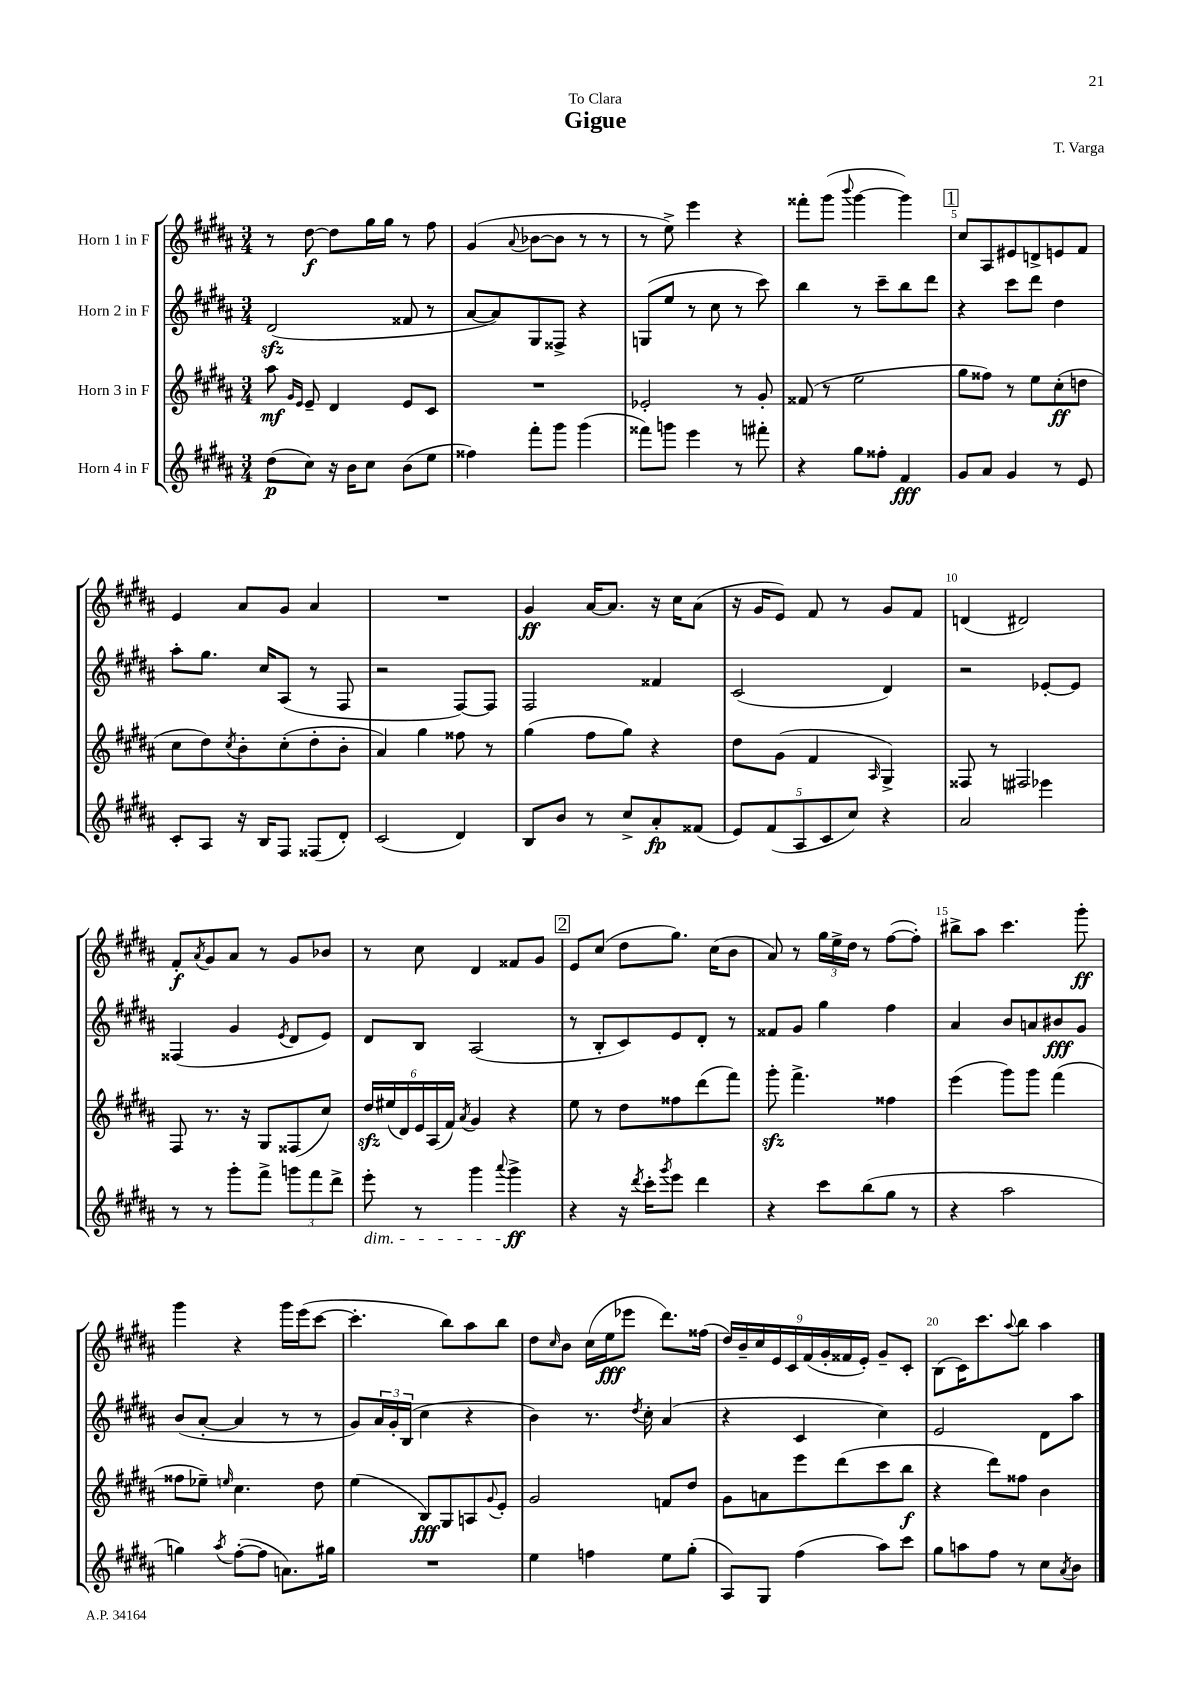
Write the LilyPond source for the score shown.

\header { title = "Gigue" composer = "T. Varga" dedication = "To Clara" }
<<
\new StaffGroup <<
\new Staff = "s0" \with { instrumentName = "Horn 1 in F" } {
    \clef treble \key b \major \numericTimeSignature \time 3/4
    r8 dis''8~\f dis''8 gis''16 gis''16 r8 fis''8 |
    gis'4( \appoggiatura { ais'8 } bes'8~ bes'8 r8 r8 |
    r8 e''8->) e'''4 r4 |
    fisis'''8-. gis'''8( \appoggiatura { b'''8 } gis'''4~ gis'''4) |
    \mark \markup { \box "1" } cis''8 ais8 eis'8 d'8-> e'8 fis'8 |
    e'4 ais'8 gis'8 ais'4 |
    R2. |
    gis'4\ff ais'16~ ais'8. r16 cis''16 ais'8( |
    r16 gis'16 e'8) fis'8 r8 gis'8 fis'8 |
    d'4( dis'2) |
    fis'8-.\f \acciaccatura { ais'8 } gis'8 ais'8 r8 gis'8 bes'8 |
    r8 cis''8 dis'4 fisis'8 gis'8 |
    \mark \markup { \box "2" } e'8 cis''8( dis''8 gis''8.) cis''16( b'8 |
    ais'8) r8 \tuplet 3/2 { gis''16 e''16-> dis''16 } r8 fis''8~( fis''8-.) |
    bis''8-> ais''8 cis'''4. gis'''8-.\ff |
    gis'''4 r4 gis'''16 e'''16( cis'''8~ |
    cis'''4.-. b''8) ais''8 b''8 |
    dis''8 \grace { cis''16 } b'8 cis''16( e''16\fff ees'''8 dis'''8.) fisis''16( |
    \tuplet 9/8 { dis''16) b'16-- cis''16 e'16 cis'16 fis'16( gis'16-. fisis'16 e'16-.) } gis'8-- cis'8-. |
    b8( cis'16) cis'''8. \appoggiatura { ais''8 } b''8 ais''4 \bar "|." |
}
\new Staff = "s1" \with { instrumentName = "Horn 2 in F" } {
    \clef treble \key b \major \numericTimeSignature \time 3/4
    dis'2\sfz( fisis'8 r8 |
    ais'8~ ais'8) gis8 fisis8-> r4 |
    g8( e''8 r8 cis''8 r8 cis'''8) |
    b''4 r8 cis'''8-- b''8 dis'''8 |
    \mark \markup { \box "1" } r4 cis'''8 dis'''8 dis''4 |
    ais''8-. gis''8. cis''16 ais8( r8 fis8 |
    r2 fis8~) fis8 |
    fis2 fisis'4 |
    cis'2( dis'4) |
    r2 ees'8~-. ees'8 |
    fisis4( gis'4 \acciaccatura { e'8 } dis'8 e'8) |
    dis'8 b8 ais2( |
    \mark \markup { \box "2" } r8 b8-. cis'8) e'8 dis'8-. r8 |
    fisis'8 gis'8 gis''4 fis''4 |
    ais'4 b'8 a'8 bis'8\fff gis'8 |
    b'8( ais'8~-. ais'4 r8 r8 |
    gis'8) \tuplet 3/2 { ais'16 gis'16-. b16( } cis''4 r4 |
    b'4) r8. \acciaccatura { dis''8 } cis''16-. ais'4( |
    r4 cis'4 cis''4) |
    e'2 dis'8 ais''8 \bar "|." |
}
\new Staff = "s2" \with { instrumentName = "Horn 3 in F" } {
    \clef treble \key b \major \numericTimeSignature \time 3/4
    ais''8\mf \grace { gis'16 e'16 } e'8-- dis'4 e'8 cis'8 |
    R2. |
    ees'2-. r8 gis'8-. |
    fisis'8( r8 e''2 |
    \mark \markup { \box "1" } gis''8 fisis''8) r8 e''8 cis''8-.\ff( d''8 |
    cis''8 dis''8) \acciaccatura { cis''8 } b'8-. cis''8-.( dis''8-. b'8-. |
    ais'4) gis''4 fisis''8 r8 |
    gis''4( fis''8 gis''8) r4 |
    dis''8 gis'8( fis'4 \grace { ais16 } gis4->) |
    fisis8 r8 fis2 |
    fis8 r8. r16 gis8 fisis8( cis''8) |
    \tuplet 6/4 { dis''16\sfz eis''16( dis'16) e'16 ais16( fis'16) } \acciaccatura { ais'8 } gis'4 r4 |
    \mark \markup { \box "2" } e''8 r8 dis''8 fisis''8 dis'''8( fis'''8) |
    gis'''8-.\sfz fis'''4.-> fisis''4 |
    e'''4( gis'''8) gis'''8 fis'''4( |
    fisis''8 ees''8--) \grace { e''16 } cis''4. dis''8 |
    e''4( b8\fff) gis8 a8 \appoggiatura { gis'8 } e'8-. |
    gis'2 f'8 dis''8 |
    gis'8 a'8 e'''8 dis'''8( cis'''8 b''8\f |
    r4 dis'''8) fisis''8 b'4 \bar "|." |
}
\new Staff = "s3" \with { instrumentName = "Horn 4 in F" } {
    \clef treble \key b \major \numericTimeSignature \time 3/4
    dis''8\p( cis''8) r16 b'16 cis''8 b'8( e''8 |
    fisis''4) fis'''8-. gis'''8 gis'''4( |
    fisis'''8) g'''8 e'''4 r8 fis'''8-. |
    r4 gis''8 fisis''8-. fis'4\fff |
    \mark \markup { \box "1" } gis'8 ais'8 gis'4 r8 e'8 |
    cis'8-. ais8 r16 b16 fis8 fisis8( dis'8-.) |
    cis'2( dis'4) |
    b8 b'8 r8 cis''8-> ais'8-.\fp fisis'8( |
    \tuplet 5/4 { e'8) fis'8( ais8 cis'8 cis''8) } r4 |
    ais'2 ees'''4 |
    r8 r8 gis'''8-. fis'''8-> \tuplet 3/2 { g'''8 fis'''8 dis'''8-> } |
    e'''8-.\dim r8 gis'''4 \appoggiatura { ais'''8 } gis'''4->\ff\! |
    \mark \markup { \box "2" } r4 r16 \acciaccatura { dis'''8 } cis'''16-. \acciaccatura { gis'''8 } e'''8 dis'''4 |
    r4 cis'''8 b''8( gis''8 r8 |
    r4 ais''2 |
    g''4) \acciaccatura { ais''8 } fis''8~-.( fis''8 a'8.) gis''16 |
    R2. |
    e''4 f''4 e''8 gis''8-.( |
    ais8) gis8 fis''4( ais''8) cis'''8 |
    gis''8 a''8 fis''8 r8 cis''8 \acciaccatura { ais'8 } b'8 \bar "|." |
}
>>
>>
\layout { \context { \Score \override BarNumber.break-visibility = ##(#f #t #t) barNumberVisibility = #(every-nth-bar-number-visible 5) } }
